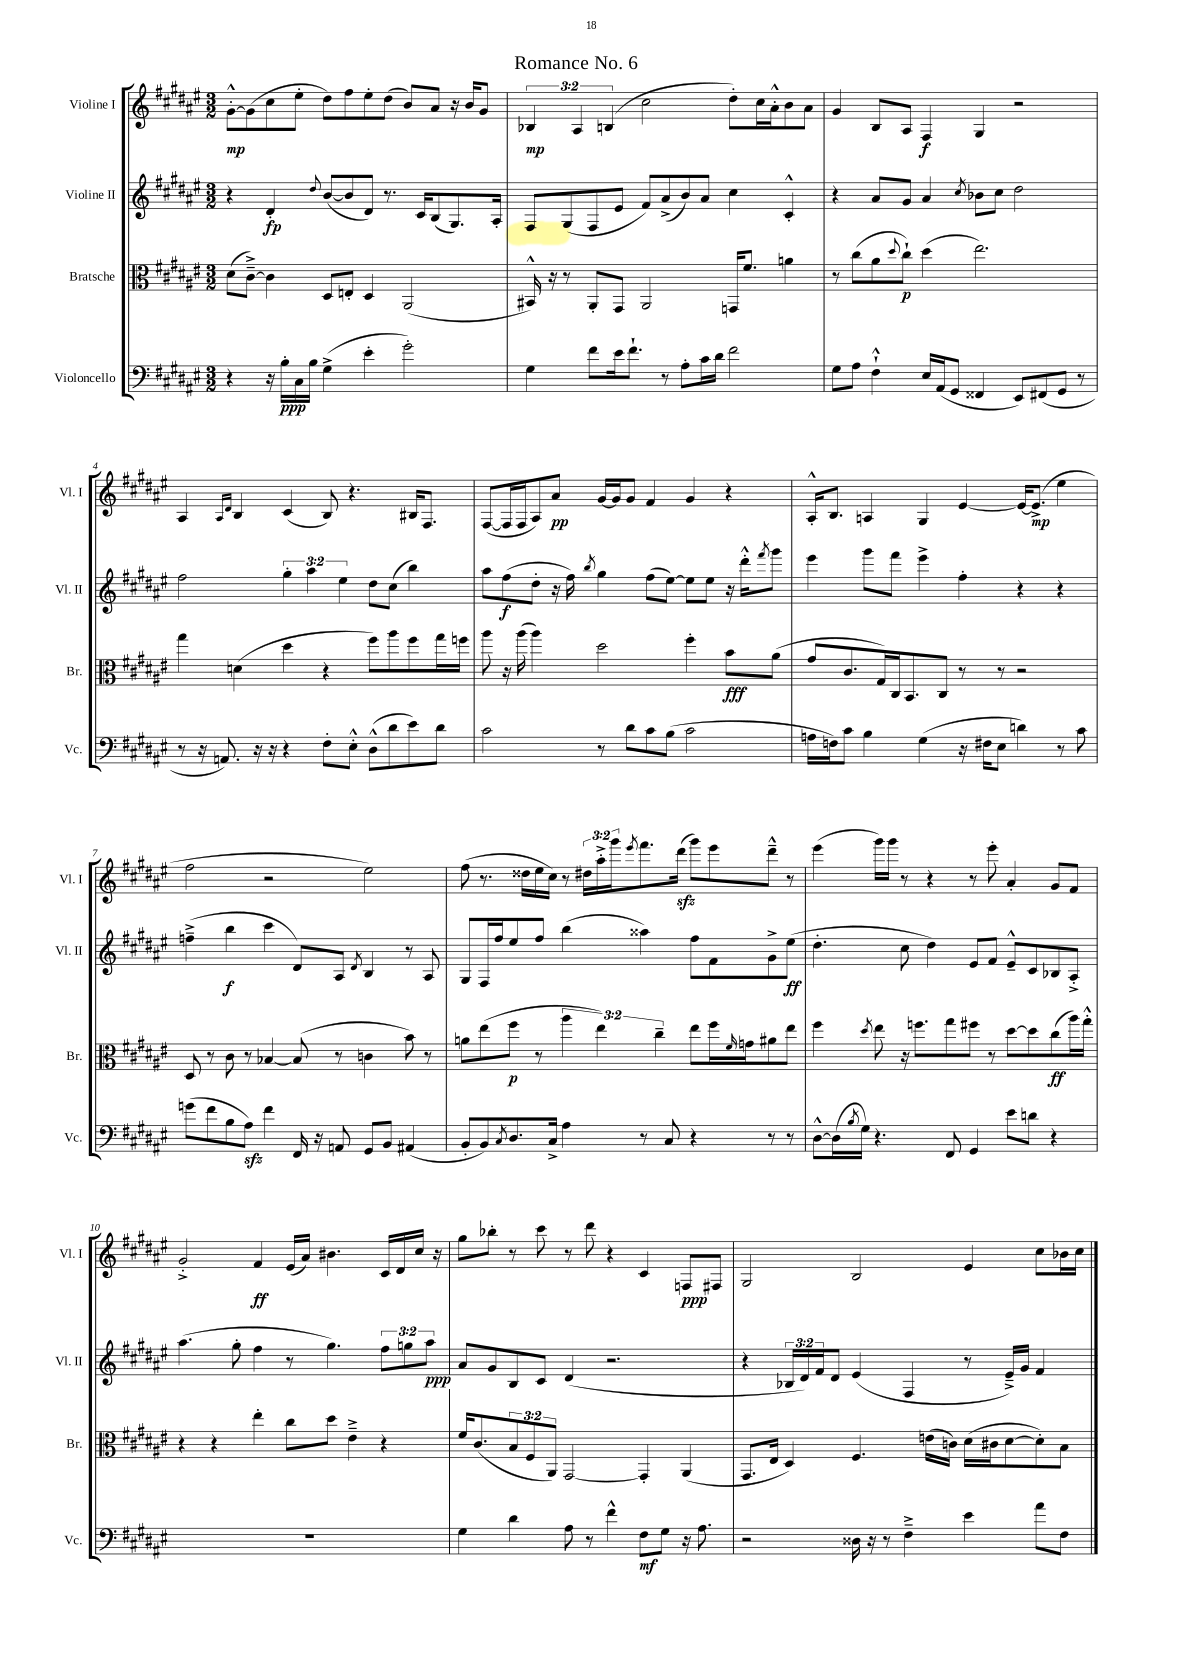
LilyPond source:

\header { title = "Romance No. 6" }
<<
\new StaffGroup <<
\new Staff = "s0" \with { instrumentName = "Violine I" shortInstrumentName = "Vl. I" } {
    \clef treble \key fis \major \numericTimeSignature \time 3/2 \override Staff.TupletNumber.text = #tuplet-number::calc-fraction-text
    gis'8~-.-^\mp gis'8( cis''8 eis''8-. dis''8) fis''8 eis''8-. dis''8( b'8) ais'8 r16 b'16 gis'8 |
    \tuplet 3/2 { bes4\mp ais4 b4( } cis''2 dis''8-.) cis''16 ais'16-.-^ b'8 ais'8 |
    gis'4 b8 ais8 fis4\f gis4 r2 |
    ais4 \grace { ais16 dis'16 } b4 cis'4( b8) r4. bis16 fis8. |
    fis8~( fis16 fis16 ais8) ais'8\pp gis'16~ gis'16 gis'8 fis'4 gis'4 r4 |
    ais16-.-^ b8. a4 gis4 eis'4~ eis'16~ eis'8.->\mp( eis''4 |
    fis''2 r2 eis''2) |
    fis''8( r8. disis''16 eis''16 cis''16) r8 \tuplet 3/2 { dis''16 ais''16-.-> gis'''16 } \acciaccatura { eis'''8 } fis'''8. dis'''16\sfz( gis'''8) eis'''8 dis'''8---^ r8 |
    eis'''4( gis'''16) gis'''16 r8 r4 r8 eis'''8-. ais'4-. gis'8 fis'8 |
    gis'2-.-> fis'4\ff eis'16( ais'16) bis'4. cis'16 dis'16 cis''16 r16 |
    gis''8 bes''8-. r8 cis'''8 r8 dis'''8 r4 cis'4 f8\ppp fis8 |
    gis2 b2 eis'4 cis''8 bes'16 cis''16 \bar "|." |
}
\new Staff = "s1" \with { instrumentName = "Violine II" shortInstrumentName = "Vl. II" } {
    \clef treble \key fis \major \numericTimeSignature \time 3/2 \override Staff.TupletNumber.text = #tuplet-number::calc-fraction-text
    r4 dis'4-.\fp \appoggiatura { dis''8 } b'8~( b'8 dis'8) r8. cis'16 b8( gis8.) ais16-. |
    fis8 gis8( fis8 eis'8 fis'8) ais'8->( b'8) ais'8 cis''4 cis'4-.-^ |
    r4 ais'8 gis'8 ais'4 \acciaccatura { cis''8 } bes'8 cis''8 dis''2 |
    fis''2 \tuplet 3/2 { gis''4-. ais''4 eis''4 } dis''8 cis''8( b''4) |
    ais''8 fis''8\f( dis''8-. r16 fis''16) \acciaccatura { b''8 } gis''4 fis''8( eis''8~) eis''8 eis''8 r16 dis'''16-.-^ \acciaccatura { fis'''8 } gis'''8 |
    eis'''4 gis'''8 fis'''8 eis'''4-> fis''4-. r4 r4 |
    f''4--->( b''4\f cis'''4 dis'8) ais8 \acciaccatura { dis'8 } b4 r8 ais8 |
    gis8 fis16 fis''16 eis''8 fis''8 b''4( aisis''4) fis''8 fis'8 gis'8-> eis''8\ff( |
    dis''4.-. cis''8 dis''4) eis'8 fis'8 eis'8---^ cis'8 bes8 ais8-.-> |
    ais''4.( gis''8-. fis''4 r8 gis''4.) \tuplet 3/2 { fis''8 g''8 ais''8\ppp } |
    ais'8 gis'8 b8 cis'8 dis'4( r2. |
    r4 \tuplet 3/2 { bes16 dis'16) fis'16 } dis'8 eis'4( fis4 r8 eis'16--->) gis'16 fis'4 \bar "|." |
}
\new Staff = "s2" \with { instrumentName = "Bratsche" shortInstrumentName = "Br." } {
    \clef alto \key fis \major \numericTimeSignature \time 3/2 \override Staff.TupletNumber.text = #tuplet-number::calc-fraction-text
    dis'8( cis'8~--->) cis'4 dis8 e8-. dis4 ais,2( |
    bis,16-^) r16 r8 ais,8-. gis,8 ais,2 g,16 fis'8. a'4 |
    r8 cis''8( ais'8 \appoggiatura { dis''8 } cis''8-!\p) dis''4( eis''2.) |
    gis''4 d'4( dis''4 r4 fis''8) ais''8 fis''8 gis''16 f''16 |
    ais''8 r16 ais''16( ais''4) dis''2 fis''4-. b'8\fff ais'8( |
    gis'8 cis'8. gis16) cis16 b,8. cis8 r8 r8 r2 |
    dis8 r8 cis'8 r8 bes4~ bes8( r8 c'4 b'8) r8 |
    a'8 eis''8( fis''8\p r8 \tuplet 3/2 { ais''4 eis''4) cis''4-- } eis''8 fis''16 \grace { fis'16 } g'16 ais'8 eis''8 |
    fis''4 \acciaccatura { dis''8 } eis''8 r16 f''8. gis''8 fis''8 r8 dis''8~ dis''8 cis''8\ff( ais''16) gis''16-.-^ |
    r4 r4 eis''4-. cis''8 dis''8 eis'4---> r4 |
    fis'16 cis'8.( \tuplet 3/2 { b8 fis8 ais,8) } gis,2~ gis,4-. ais,4( |
    gis,8. eis16 dis4) fis4. e'16( c'16) dis'16( cis'16 dis'8~ dis'8-.) b8 \bar "|." |
}
\new Staff = "s3" \with { instrumentName = "Violoncello" shortInstrumentName = "Vc." } {
    \clef bass \key fis \major \numericTimeSignature \time 3/2
    r4 r16 b16-.\ppp cis16 b16 gis4->( eis'4-. gis'2-.) |
    gis4 fis'8 eis'16 fis'8.-! r8 ais8-. cis'16 dis'16 fis'2 |
    gis8 ais8 fis4-!-^ eis16 ais,16( gis,8 fisis,4 eis,8) fis,8( gis,8 r8 |
    r8 r16 a,8.) r16 r16 r4 fis8-. eis8-.-^ dis8-^( dis'8 eis'8) dis'8 |
    cis'2 r8 dis'8 cis'8 b8( cis'2 |
    a16 f16) cis'8 b4 gis4( r16 fis16 eis8 d'4) r8 cis'8 |
    g'8( fis'8 b8 ais8\sfz) fis'4 fis,16 r16 a,8 gis,8 b,8 ais,4( |
    b,8-. b,8) \acciaccatura { cis8 } dis8. cis16-> ais4 r8 cis8 r4 r8 r8 |
    dis8~-^ dis16( \acciaccatura { b8 } gis16) r4. fis,8 gis,4 eis'8 d'8 r4 |
    R1. |
    gis4 dis'4 ais8 r8 fis'4-^ fis8\mf gis8 r16 ais8. |
    r2 disis16 r16 r8 fis4---> eis'4 ais'8 fis8 \bar "|." |
}
>>
>>
